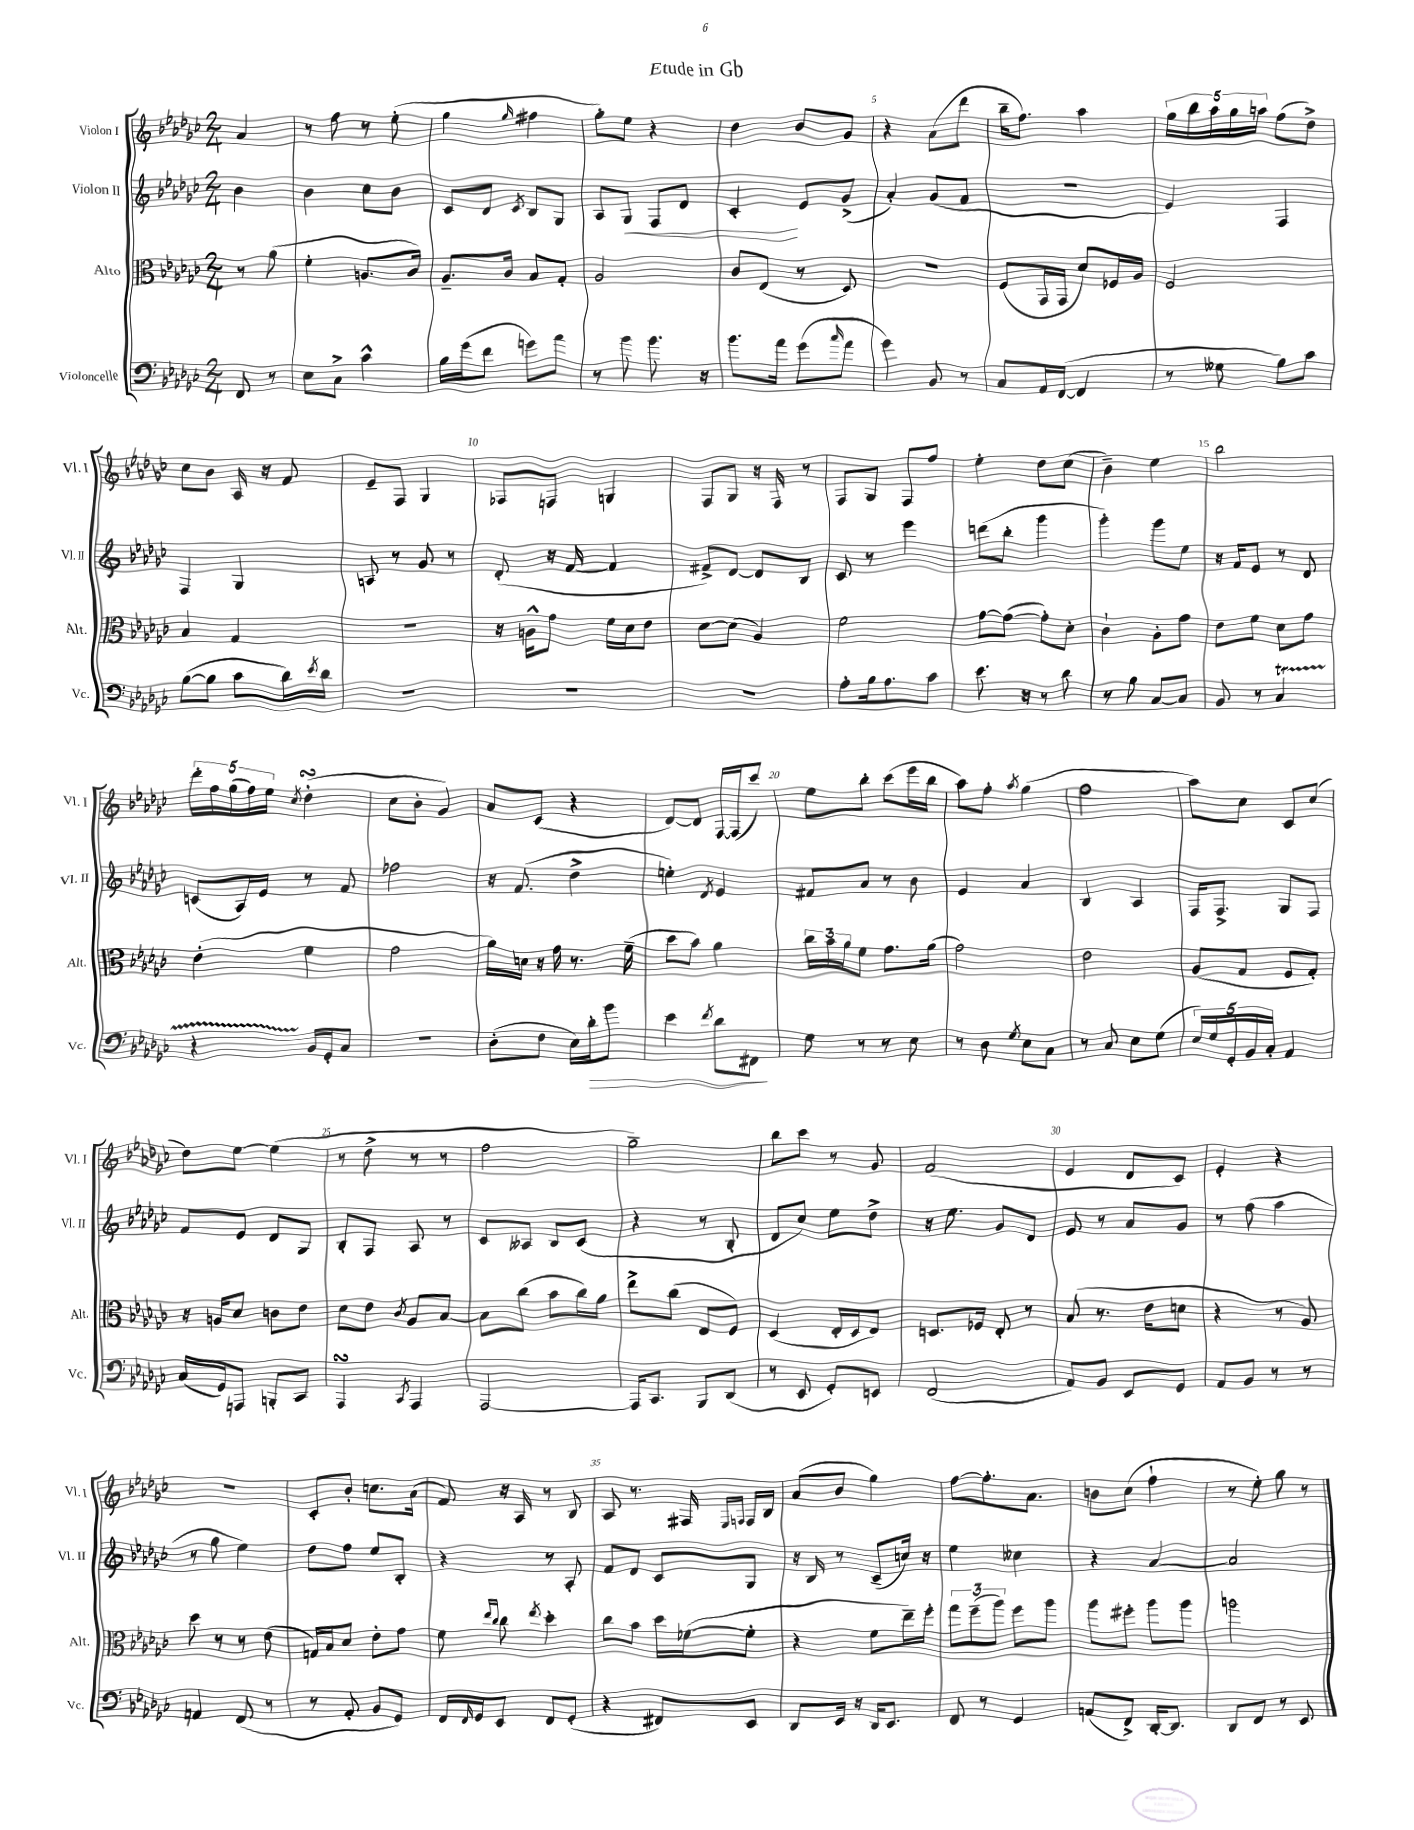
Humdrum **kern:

**kern	**kern	**kern	**kern
*staff4	*staff3	*staff2	*staff1
*clefF4	*clefC3	*clefG2	*clefG2
*k[b-e-a-d-g-c-]	*k[b-e-a-d-g-c-]	*k[b-e-a-d-g-c-]	*k[b-e-a-d-g-c-]
*M2/4	*M2/4	*M2/4	*M2/4
8FF/	8r	4b-\	4a-/
8r	(8a-\	.	.
=	=	=	=
8E-\L	4f'\	4b-\	8r
8C-^\J	.	.	8ff\
4c-^^\	8.A/L	8cc-\L	8r
.	.	8b-\J	(8ee-'\
.	16c-/Jk)	.	.
=	=	=	=
16B-\LL	8.A-~/L	8c-/L	4gg-\
(16g-\J	.	.	.
8f\J	.	8d-/J	.
.	16c-/Jk	.	.
.	.	8qc-/	16qqgg-/
8g\L)	8B-/L	8B-/L	4ff#\
8a-\J	8G-'/J	8G-/J	.
=	=	=	=
8r	2A-/	8A-/L	8gg-'\L)
8b-\	.	8G-/J	8ee-\J
8.b-\	.	8F/L	4r
.	.	8d-/J	.
16r	.	.	.
=	=	=	=
8.b-\L	8c-/L	4c-'/	4dd-\
.	(8E-/J	.	.
16a-\Jk	.	.	.
(8g-\L	8r	8e-/L	8b-/L
16qqcc-/	.	.	.
8a-\J	8D-/)	(8g-^/J	8g-/J
=	=	=	=
4g-\)	2r	4a-'/)	4r
8BB-/	.	(8g-/L	(8a-\L
8r	.	8f/J	8ddd-\J
=	=	=	=
8C-/L	(8F/L	2r	16bb-~\LK
.	.	.	8.ff\J)
16AA-/L	16GG-/L	.	.
([16FF/JJ	16GG-/JJ	.	.
4FF/]	8d-/L)	.	4aa-\
.	16F-/L	.	.
.	16A-/JJ	.	.
=	=	=	=
8r	2F/	4e-/)	20gg-\LL
.	.	.	20bb-\
.	.	.	20aa-\
8G--\	.	.	.
.	.	.	20gg-\
.	.	.	20aa\JJ
8B-\L)	.	4F/	(8ff\L
8c-\J	.	.	8dd-^\J)
=	=	=	=
([8B-\L	4B-/	4F/	8cc-\L
8B-\]J	.	.	8b-\J
8c-\L	4G-/	4G-/	16A-/
.	.	.	16r
16d-\L)	.	.	8f/
8qe-/	.	.	.
16d-\JJ	.	.	.
=	=	=	=
2r	2r	8A/	8e-~/L
.	.	8r	8F/J
.	.	8g-/	4G-/
.	.	8r	.
=	=	=	=
2r	16r	(8d-'/	8F-/L
.	16A^^\LK	.	.
.	8g-\J	16r	8F/J
.	.	[16f/	.
.	16f\LL	4f/]	4G/
.	16d-\J	.	.
.	8e-\J	.	.
=	=	=	=
2r	[8d-\L	8f#^/L)	8F/L
.	(8d-\]J	[8d-/J	8G-/J
.	4A-/)	8d-/]L	16r
.	.	.	16F/
.	.	8B-/J	8r
=	=	=	=
8A-'\L	2f\	8c-/	8F/L
16B-\k	.	8r	8G-/J
8.A-\	.	.	.
.	.	4eee-\	8F/L
8c-\J	.	.	8ff/J
=	=	=	=
8.e-\	[8g-\L	(8ddd\L	4ee-'\
.	(8g-\_J	8bb-'\J	.
16r	.	.	.
8r	8g-'\]L)	4ggg-\	8dd-\L
8d-\	8d-'\J	.	(8cc-\J
=	=	=	=
8r	4c-`\	4ggg-'\)	4b-~\)
8B-\	.	.	.
[8C-/L	8A-'\L	8ggg-\L	4ee-\
8C-/]J	8g-\J	8ee-\J	.
=	=	=	=
8BB-/	8e-\L	16r	2bb-\
.	.	16f/LK	.
8r	8f\J	8e-/J	.
4C-/	8d-\L	8r	.
.	8g-\J	8d-/	.
=	=	=	=
4r	(4e-'\	(8c/L	20ddd-'\LL
.	.	.	20ff\
.	.	.	(20gg-\
.	.	16A-/L)	.
.	.	.	20ff\)
.	.	16e-/JJ	.
.	.	.	20ee-\JJ
.	.	.	8qcc-/
16BB-/LL	4f\	8r	(4dd-'\
16GG-'/J	.	.	.
8C-/J	.	8f/	.
=	=	=	=
2r	2g-\	2ff-\	8cc-\L
.	.	.	8b-'\J
.	.	.	4g-/)
=	=	=	=
(8D-'\L	16a-\LL)	16r	8a-/L
.	16d\JJ	(8.f/	.
8F\J	16r	.	(8c-/J
.	16g-\	.	.
16E-\LL)	8.r	4dd-^\	4r
16d-'\J	.	.	.
8b-\J	.	.	.
.	(16f~\	.	.
=	=	=	=
4e-\	8dd-\L	4ee'\)	[8d-/L)
.	8b-\J)	.	8d-/]J
8qf/	.	8qd-/	.
8d-\L	4a-\	4e-/	[16F/LL
.	.	.	(16F/]J
8FF#\J	.	.	8ccc-/J)
=	=	=	=
8G-\	24cc-\LL	8f#/L	8ee-\L
.	24b-\	.	.
.	24a-\J	.	.
8r	8f\J	8a-/J	8bb-'\J
8r	8.g-\L	8r	(8ccc-\L
8E-\	.	8b-\	16eee-\L
.	(16a-\Jk	.	16bb-\JJ
=	=	=	=
8r	2g-\)	4e-/	8aa-\L)
8D-\	.	.	8ff'\J
8qG-/	.	.	8qaa-/
8E-\L	.	4a-/	(4gg-\
8C-\J	.	.	.
=	=	=	=
8r	2e-\	4B-/	2ff\
8C-/	.	.	.
8E-\L	.	4A-/	.
(8G-\J	.	.	.
=	=	=	=
20E-/LL)	(8A-/L	16F/LK	8aa-\L)
20G-/	.	.	.
.	.	8.F^/J	.
20GG-'/	.	.	.
.	8G-/J	.	8cc-\J
20BB-/	.	.	.
20C-'/JJ	.	.	.
4AA-/	8F/L	8G-/L	8c-/L
.	8G-'/J)	8F/J	(8cc-/J
=	=	=	=
(16C-/LL	16r	8f/L	8dd-\L)
16GG-/J)	16A/LK	.	.
8AAA/J	8d-/J	8e-/J	[8ee-\J
8BBB'/L	8c\L	8d-/L	(4ee-\]
8CC-/J	8e-\J	8G-/J	.
=	=	=	=
4AAA-/	8d-\L	8B-'/L	8r
.	8e-\J	8F/J	8dd-^\
8qCC-/	8qc-/	.	.
4AAA-/	8A-/L	8A-/	8r
.	[8B-/J	8r	8r
=	=	=	=
[2AAA-/	8B-\]L	8c-/L	2ff\
.	(8cc-\J	8A--/J	.
.	8b-\L	8B-/L	.
.	16cc-\L)	(8c-/J	.
.	16a-\JJ	.	.
=	=	=	=
16AAA-/]LK	8ee-^\L	4r	2gg-~\)
8.CC-/J	.	.	.
.	(8cc-\J	.	.
8BBB-/L	8E-/L	8r	.
(8DD-/J	8F/J)	8B-'/	.
=	=	=	=
8r	(4D-/	8d-/L	8bb-\L
8EE-/	.	8cc-/J)	8ccc-\J
8GG-'/L)	16E-'/LL	8ee-\L	8r
.	16D-/J	.	.
8EE/J	8E-/J)	8dd-^\J	8g-/
=	=	=	=
(2FF/	8.D/L	16r	(2f/
.	.	8.ee-\	.
.	16F-/Jk	.	.
.	8E-'/	8g-/L	.
.	8r	8d-/J	.
=	=	=	=
8AA-/L)	(8B-/	8e-/	4e-/
8BB-/J	8.r	8r	.
8EE-/L	.	8a-/L	8d-/L
.	16e-\LK	.	.
8GG-/J	8d\J	8g-/J	8c-/J)
=	=	=	=
8AA-/L	4r	8r	4e-'/
8BB-/J	.	(8ff\	.
8r	8r	4aa-\	4r
8r	8A-/)	.	.
=	=	=	=
4AA/	8dd-\	8r	2r
.	8r	8gg-\	.
(8FF/	8r	4ee-\)	.
8r	(8e-\	.	.
=	=	=	=
8r	16G/LL)	8dd-\L	8c-'/L
.	16B-/J	.	.
8AA-'/	8d-/J	8ff\J	8b-'/J
8BB-/L	8e-'\L	8ee-/L	8.cc\L
8GG-/J)	8g-\J	8B-'/J	.
.	.	.	(16a-\Jk
=	=	=	=
16FF/LL	8f\	4r	8f/)
16qqFF/	.	.	.
16GG-/J	.	.	.
.	16qqee-/LL	.	.
.	16qqcc-/JJ	.	.
8EE-/J	8cc-\	.	16r
.	.	.	16A-/
.	8qee-/	.	.
8FF/L	4dd-'\	8r	8r
(8GG-'/J	.	8A-'/	8B-/
=	=	=	=
4r	8cc-\L	8f/L	8A-/
.	8b-\J	8d-/J	8.r
8FF#/L)	16dd-\LL	8c-/L	.
.	([16f-\J	.	16F#/
.	.	.	16qqE-/LL
.	.	.	16qqF/JJ
8EE-/J	8f-'\]J	8G-/J	16F/LL
.	.	.	16B-/JJ
=	=	=	=
8DD-/L	4r	16r	(8a-/L
.	.	16B-/	.
16EE-/Jk	.	8r	8b-/J
16r	.	.	.
16DD-/LK	8f\L	(8c-~/L	4gg-\)
8.EE-/J	.	.	.
.	16ee-~\L)	16cc/Jk)	.
.	16ff'\JJ	16r	.
=	=	=	=
8FF/	12gg-\L	4ee-\	[8ff\L
.	(12ff~\	.	.
8r	.	.	8.ff'\]
.	12aa-\J)	.	.
4GG-/	8ff\L	4cc--\	.
.	.	.	8.a-\J
.	8aa-\J	.	.
=	=	=	=
(8AA/L	8aa-\L	4r	8b\L
8FF^/J)	8ff#'\J	.	(8cc-\J
[16DD-'/LK	8aa-\L	[4a-/	4ff`\
8.DD-/]J	.	.	.
.	8aa-\J	.	.
=	=	=	=
8DD-/L	2aa\	2a-/]	8r
8FF/J	.	.	8ee-'\)
8r	.	.	8gg-\
8EE-/	.	.	8r
==	==	==	==
*-	*-	*-	*-
